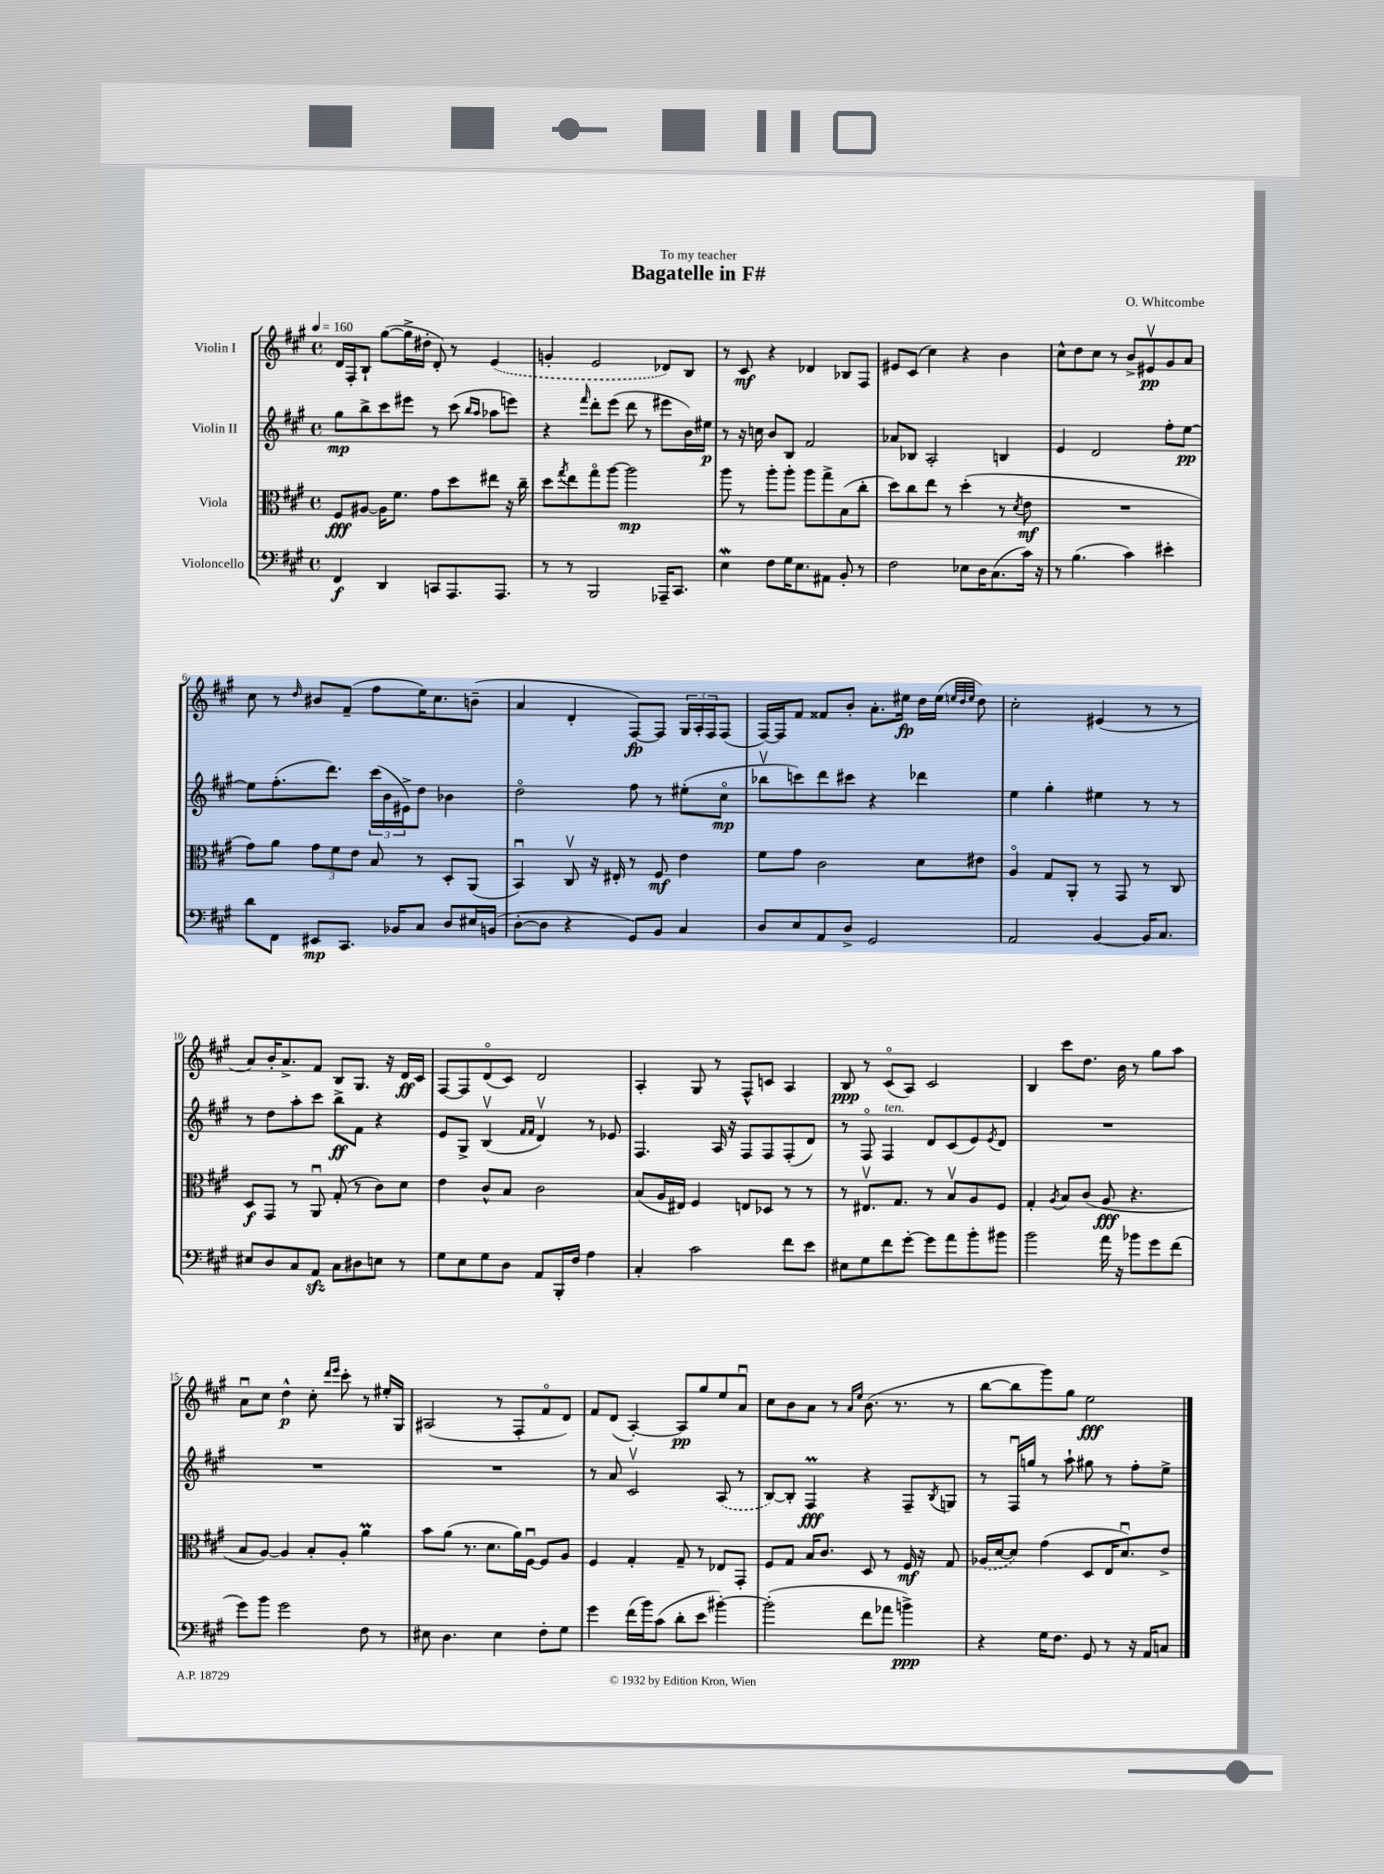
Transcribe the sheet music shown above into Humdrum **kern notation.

**kern	**dynam	**kern	**dynam	**kern	**dynam	**kern	**dynam
*part4	*part4	*part3	*part3	*part2	*part2	*part1	*part1
*staff4	*staff4	*staff3	*staff3	*staff2	*staff2	*staff1	*staff1
*I"Violoncello	*	*I"Viola	*	*I"Violin II	*	*I"Violin I	*
*clefF4	*	*clefC3	*	*clefG2	*	*clefG2	*
*k[f#c#g#]	*	*k[f#c#g#]	*	*k[f#c#g#]	*	*k[f#c#g#]	*
*M4/4	*	*M4/4	*	*M4/4	*	*M4/4	*
*met(c)	*	*met(c)	*	*met(c)	*	*met(c)	*
*MM160	*	*MM160	*	*MM160	*	*MM160	*
=1	=1	=1	=1	=1	=1	=1	=1
4FF#/	f	8F#/L	fff	8gg#\L	mp	16d/LL	.
.	.	.	.	.	.	16F#'/J	.
.	.	[8A#X/J	.	8bb^\	.	8B`/J	.
4DD/	.	16A#\KL]	.	8ccc#\	.	([8gg#\L	.
.	.	8.f#\J	.	.	.	.	.
.	.	.	.	8eee#X\J	.	16gg#^\L]	.
.	.	.	.	.	.	16dd#X'\JJ	.
8CCn/L	.	8g#\L	.	8r	.	8d'/)	.
8.AAA/	.	8dd\	.	(8ccc#\	.	8r	.
.	.	.	.	16qqbb/LL	.	.	.
.	.	.	.	16qqaa/JJ	.	.	.
.	.	8ee#X\J	.	8aa-X\L	.	(4e/	.
8.AAA/J	.	.	.	.	.	.	.
.	.	16r	.	8eeen\J)	.	.	.
.	.	16cc#~\	.	.	.	.	.
=2	=2	=2	=2	=2	=2	=2	=2
8r	.	8dd\L	.	4r	.	4gn'/	.
.	.	8qgg#/	.	.	.	.	.
8r	.	8ee\	.	.	.	.	.
.	.	.	.	16qqfff#/	.	.	.
2BBB/	.	8gg#\	.	8ddd'\L	.	2e/	.
.	.	[8aa\J	.	(8eee\J	.	.	.
.	.	2aa\]	mp	8ddd\	.	.	.
.	.	.	.	8r	.	.	.
16AAA-X~/KL	.	.	.	8eee#X\L	.	8d-X/L)	.
8.CC#/J	.	.	.	.	.	.	.
.	.	.	.	16b\L)	.	8B/J	.
.	.	.	.	16ee#X\JJ	p	.	.
=3	=3	=3	=3	=3	=3	=3	=3
4EW\	.	8aa\	.	8r	.	8r	.
.	.	8r	.	16r	.	8c#/	mf
.	.	.	.	16ccn\	.	.	.
8F#\L	.	8aa'\L	.	8b/L	.	4r	.
16G#\K	.	8aa'\J	.	8B/J	.	.	.
8.E\	.	.	.	.	.	.	.
.	.	8aa\L	.	2f#/	.	4d-X/	.
8AA#X\J	.	8gg#^\	.	.	.	.	.
8BB'/	.	(8B\	.	.	.	8B-X/L	.
8r	.	8cc#'\J	.	.	.	8F#/J	.
=4	=4	=4	=4	=4	=4	=4	=4
2F#\	.	8dd\L)	.	8a-X/L	.	8e#X/L	.
.	.	8cc#\	.	8B-X/J	.	(8c#/J	.
.	.	8ee\J	.	2A'/	.	4cc#\)	.
.	.	8r	.	.	.	.	.
8E-X\L	.	(4dd'\	.	.	.	4r	.
16D\K	.	.	.	.	.	.	.
(8.C#\	.	.	.	.	.	.	.
.	.	8r	.	4Bn/	.	4b\	.
.	.	8qd/	.	.	.	.	.
16c#\Jk)	.	8e\	mf	.	.	.	.
16r	.	.	.	.	.	.	.
=5	=5	=5	=5	=5	=5	=5	=5
8r	.	1r	.	4e/	.	8cc#^^\L	.
(4.B\	.	.	.	.	.	8dd\	.
.	.	.	.	2d/	.	8cc#\J	.
.	.	.	.	.	.	8r	.
4c#\)	.	.	.	.	.	8b^/L	.
.	.	.	.	.	.	8e#Xv/	pp
4e#X'\	.	.	.	8ff#'\L	.	8g#/	.
.	.	.	.	[8ee\J	pp	8a/J	.
!!LO:LB:g=z
=6	=6	=6	=6	=6	=6	=6	=6
8d\L	.	8g#\L)	.	8ee\L]	.	8cc#\	.
8FF#\J	.	8a\J	.	(8.ff#'\	.	8r	.
.	.	.	.	.	.	16qqdd/	.
8EE#X/L	mp	12g#\L	.	.	.	8b#X/L	.
.	.	.	.	8.ddd\J)	.	.	.
.	.	12f#\	.	.	.	.	.
8.CC#/J	.	.	.	.	.	(8f#~/J	.
.	.	12e\J	.	.	.	.	.
.	.	8B/	.	(24ccc#\LL	.	8ff#\L	.
.	.	.	.	24b\	.	.	.
16BB-X/KL	.	.	.	.	.	.	.
.	.	.	.	24e#X^\J)	.	.	.
8C#/J	.	8r	.	8dd\J	.	16ee\K)	.
.	.	.	.	.	.	8.cc#\	.
8D/L	.	8D'/L	.	4b-X\	.	.	.
16E#X/L	.	(8AA/J	.	.	.	(8bn~\J	.
(16BBn/JJ	.	.	.	.	.	.	.
=7	=7	=7	=7	=7	=7	=7	=7
[8D'\L	.	4BBu/)	.	2dd\	.	4a/	.
8D\J]	.	.	.	.	.	.	.
4r	.	8C#v/	.	.	.	4d'/	.
.	.	16r	.	.	.	.	.
.	.	16E#X'/	.	.	.	.	.
8GG#/L)	.	8r	.	8ff#\	.	[8F#/L)	fp
8BB/J	.	8F#/	mf	8r	.	8F#/J]	.
4C#/	.	4e\	.	(8ee#X'\L	.	24G#/LL	.
.	.	.	.	.	.	24A'/	.
.	.	.	.	.	.	24F#/J	.
.	.	.	.	8cc#\J	mp	(8F#/J	.
=8	=8	=8	=8	=8	=8	=8	=8
8D/L	.	8f#\L	.	8bb-Xv\L	.	[16F#/LL)	.
.	.	.	.	.	.	16F#/J]	.
8E/	.	8g#\J	.	8cccn\)	.	8f#/J	.
8AA/	.	2c#\	.	8ddd\	.	8f##X/L	.
8D^/J	.	.	.	8ccc#X\J	.	8b'/J	.
2GG#/	.	.	.	4r	.	8.a'\L	.
.	.	.	.	.	.	16ee#X\Jk	fp
.	.	8d\L	.	4ddd-X\	.	16dd\LL	.
.	.	.	.	.	.	(16ee#\JJ	.
.	.	.	.	.	.	32qqeen/LLL	.
.	.	.	.	.	.	32qqdd/	.
.	.	.	.	.	.	32qqee/JJJ	.
.	.	8e#X\J	.	.	.	8dd\)	.
=9	=9	=9	=9	=9	=9	=9	=9
2AA/	.	4A/	.	4ee\	.	2cc#'\	.
.	.	8G#/L	.	4gg#'\	.	.	.
.	.	8AA'/J	.	.	.	.	.
[4BB/	.	8r	.	4ee#X\	.	(4e#X/	.
.	.	8GG#/	.	.	.	.	.
16BB/KL]	.	8r	.	8r	.	8r	.
8.C#/J	.	.	.	.	.	.	.
.	.	8C#/	.	8r	.	8r	.
!!LO:LB:g=z
=10	=10	=10	=10	=10	=10	=10	=10
8E#X/L	.	8D/L	f	8r	.	8a/L)	.
8D/	.	8GG#/J	.	8dd\L	.	16b'/K	.
.	.	.	.	.	.	8.a^/	.
8C#/	.	8r	.	8aa'\	.	.	.
8AAzz/J	.	8AAu/	.	8ccc#\J	.	8f#/J	.
8C#\L	.	(8G#'/	.	8bb^\L	ff	8B/L	.
8D#X\	.	8r	.	8f#\J	.	8.G#/J	.
8En\J	.	8c#\L)	.	4r	.	.	.
.	.	.	.	.	.	16r	.
8r	.	8d\J	.	.	.	16d/LL	ff
.	.	.	.	.	.	16c#/JJ	.
=11	=11	=11	=11	=11	=11	=11	=11
8G#\L	.	4e\	.	8e/L	.	[8F#/L	.
8E\	.	.	.	8G#^/J	.	8F#/]	.
8G#\	.	8c#^^/L	.	(4Bv/	.	(8d/	.
8D\J	.	8B/J	.	.	.	8c#/J)	.
.	.	.	.	16qqf#/LL	.	.	.
.	.	.	.	16qqf#/JJ	.	.	.
8AA/L	.	2c#\	.	4dv/)	.	2d/	.
16BBB'/L	.	.	.	.	.	.	.
16F#/JJ	.	.	.	.	.	.	.
4A\	.	.	.	8r	.	.	.
.	.	.	.	8e-X/	.	.	.
=12	=12	=12	=12	=12	=12	=12	=12
4C#'/	.	(8B/L	.	4.F#/	.	4A'/	.
.	.	16A/L	.	.	.	.	.
.	.	16E#X/JJ)	.	.	.	.	.
2c#\	.	4F#/	.	.	.	8G#/	.
.	.	.	.	16A/	.	8r	.
.	.	.	.	16r	.	.	.
.	.	8En/L	.	8F#/L	.	8F#^^/L	.
.	.	8D-X/J	.	8F#/	.	8cn/J	.
8f#\L	.	8r	.	(8F#'/	.	4A/	.
8e\J	.	8r	.	8d/J)	.	.	.
=13	=13	=13	=13	=13	=13	=13	=13
8E#X\L	.	8r	.	8r	.	8B/	ppp
8G#\	.	8.E#Xv/L	.	8F#/	.	8r	.
!	!	!	!	!LO:TX:a:i:t=ten.	!	!	!
8f#\	.	.	.	4F#/	.	(8c#/L	.
.	.	8.G#/J	.	.	.	.	.
[8g#'\J	.	.	.	.	.	8A/J)	.
8g#\L]	.	8r	.	8d/L	.	2c#/	.
8a\	.	8Bv/L	.	(8c#/	.	.	.
8b'\	.	8A/	.	8e/)	.	.	.
.	.	.	.	8qe/	.	.	.
8b#X\J	.	8F#/J	.	8d/J	.	.	.
=14	=14	=14	=14	=14	=14	=14	=14
2b\	.	4G#'/	.	1r	.	4B/	.
.	.	8qA/	.	.	.	.	.
.	.	8B/L	.	.	.	8ccc#\L	.
.	.	(8c#/J	.	.	.	8.dd\J	.
16a\	.	8A/	fff	.	.	.	.
16r	.	.	.	.	.	16b\	.
8b-X\L	.	4.r	.	.	.	8r	.
8g#\	.	.	.	.	.	8gg#\L	.
(8f#\J	.	.	.	.	.	8aa\J	.
!!LO:LB:g=z
=15	=15	=15	=15	=15	=15	=15	=15
8g#\L)	.	8B/L	.	1r	.	8au\L	.
8b\J	.	[8A/J)	.	.	.	8cc#\J	.
2g#\	.	4A/]	.	.	.	4dd^^\	p
.	.	8B'/L	.	.	.	8cc#'\	.
.	.	.	.	.	.	16qqddd/LL	.
.	.	.	.	.	.	16qqeee/JJ	.
.	.	8A'/J	.	.	.	8ccc#'\	.
8F#\	.	4aM\	.	.	.	8r	.
8r	.	.	.	.	.	16ee#X'/LL	.
.	.	.	.	.	.	16G#/JJ	.
=16	=16	=16	=16	=16	=16	=16	=16
8E#X\	.	8b\L	.	1r	.	(2A#X/	.
4.D\	.	(8a\J	.	.	.	.	.
.	.	8.r	.	.	.	.	.
.	.	8.d\L	.	.	.	.	.
4E#\	.	.	.	.	.	8r	.
.	.	16a\L)	.	.	.	8F#'/L	.
.	.	[16F#u\JJ	.	.	.	.	.
8F#'\L	.	8F#/L]	.	.	.	8f#/	.
8G#\J	.	8A/J	.	.	.	8d/J)	.
=17	=17	=17	=17	=17	=17	=17	=17
4g#\	.	4F#/	.	8r	.	8f#/L	.
.	.	.	.	8a/	.	(8d/J	.
(16f#\LL	.	4G#'/	.	2c#v/	.	[4A'/)	.
16b\J)	.	.	.	.	.	.	.
(8c#\J	.	.	.	.	.	.	.
8d'\L	.	8G#~/	.	.	.	8A/L]	pp
8e\J	.	8r	.	.	.	8gg#/	.
[4b#X'\)	.	8E-X/L	.	(8A/	.	8ee/	.
.	.	8GG#'/J	.	8r	.	8au/J	.
=18	=18	=18	=18	=18	=18	=18	=18
(2b#'\]	.	8F#/L	.	[8B/L)	.	8cc#\L	.
.	.	8G#/J	.	8B'/J]	.	8b\	.
.	.	16B/KL	.	4F#M/	fff	8a\J	.
.	.	8.c#/J	.	.	.	.	.
.	.	.	.	.	.	8r	.
.	.	.	.	.	.	16qqa/LL	.
.	.	.	.	.	.	16qqee/JJ	.
8f#\L	.	8D/	.	4r	.	(8.b\	.
8a-X\J	.	8r	.	.	.	.	.
.	.	.	.	.	.	8.r	.
4bn^\)	ppp	16F#/	mf	8F#~/L	.	.	.
.	.	16r	.	.	.	.	.
.	.	.	.	8qB/	.	.	.
.	.	8G#/	.	8Gn/J	.	8r	.
=19	=19	=19	=19	=19	=19	=19	=19
4r	.	(16A-X/LL	.	8r	.	[8bb\L	.
.	.	[16d/J	.	.	.	.	.
.	.	8d/J])	.	16F#u/LL	.	8bb\]	.
.	.	.	.	16ggn/JJ	.	.	.
16G#\KL	.	(4g#\	.	8r	.	8ggg#\)	.
8.F#\J	.	.	.	.	.	.	.
.	.	.	.	8aa`\	.	8gg#\J	.
8GG#/	.	8D/L	.	8gg#X\	.	2ee\	fff
8r	.	16E/K	.	8r	.	.	.
.	.	8.du/)	.	.	.	.	.
16r	.	.	.	8ff#'\L	.	.	.
16AA/KL	.	.	.	.	.	.	.
8Cn/J	.	8e^/J	.	8ee^\J	.	.	.
==	==	==	==	==	==	==	==
*-	*-	*-	*-	*-	*-	*-	*-
